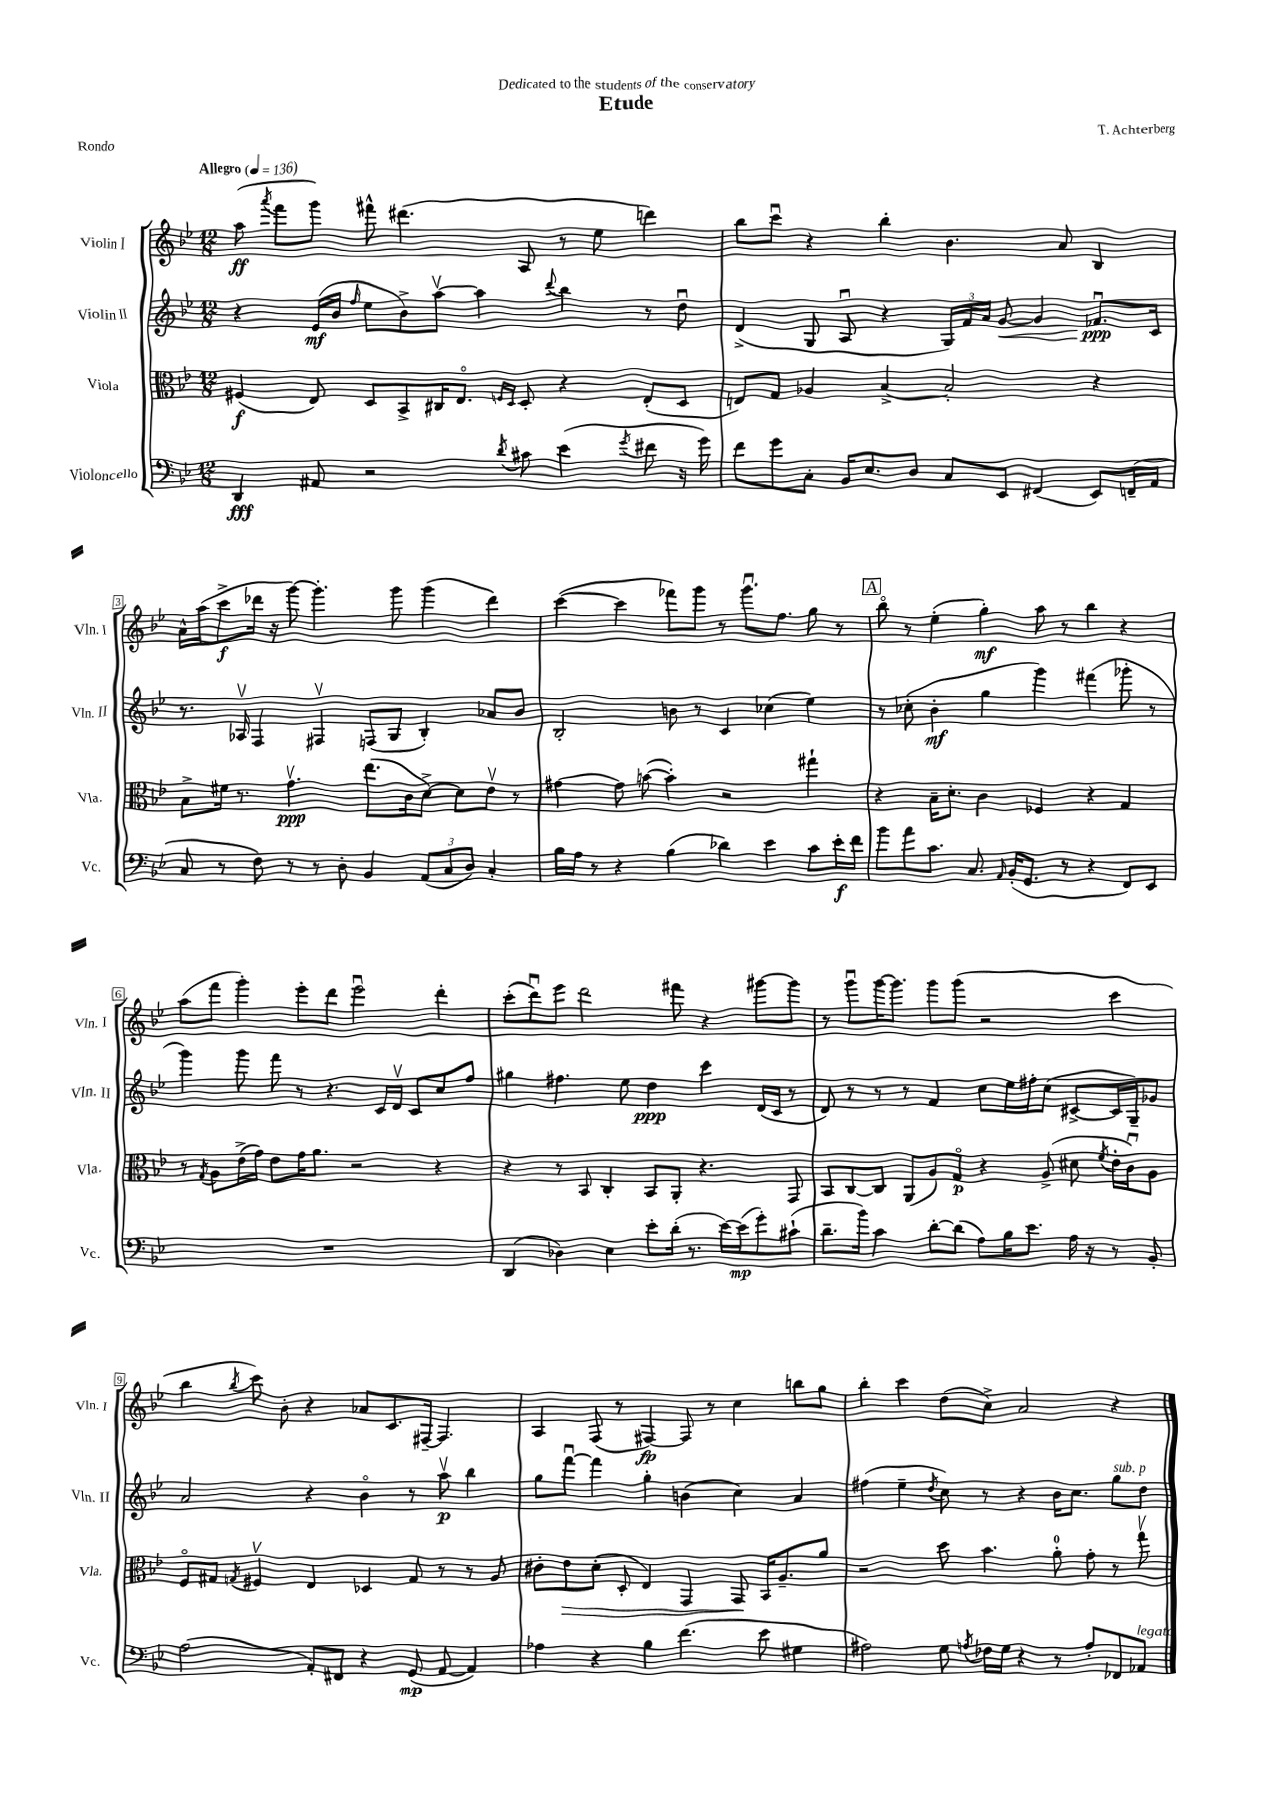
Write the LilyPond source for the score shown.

\header { title = "Etude" composer = "T. Achterberg" dedication = "Dedicated to the students of the conservatory" piece = "Rondo" }
<<
\new StaffGroup <<
\new Staff = "s0" \with { instrumentName = "Violin I" shortInstrumentName = "Vln. I" } {
    \clef treble \key bes \major \numericTimeSignature \time 12/8 \tempo "Allegro" 4 = 136
    \autoBeamOff a''8\ff( \acciaccatura { a'''8 } f'''8[ g'''8]) fis'''8-^ dis'''4.( a8 r8 ees''8 d'''4) |
    bes''8[ c'''8]\downbow r4 bes''4-. bes'4. a'8 bes4 |
    a'16[-^ a''16( c'''8->\f des'''16] r16 g'''8~) g'''4.-. g'''8 g'''4( des'''4) |
    c'''4~( c'''4 fes'''8[) g'''8] r8 g'''8.[\downbow f''8.] g''8 r8 |
    \mark \markup { \box "A" } bes''8\flageolet r8 ees''4-.( g''4-.\mf) a''8 r8 bes''4 r4 |
    a''8[( f'''8] g'''4-.) ees'''8[-. d'''8] ees'''2\downbow d'''4-. |
    c'''8[-.( d'''8\downbow) ees'''8] d'''2 fis'''8 r4 gis'''8[~ gis'''8] |
    r8 g'''8[\downbow g'''16~ g'''8.] g'''8[ g'''8]( r2 c'''4 |
    bes''4 \acciaccatura { bes''8 } c'''8) bes'8-. r4 aes'8[ c'8. fis16]~-- fis4. |
    a4 f8( r8 fis4~\fp) fis8 r8 c''4 b''8[ g''8] |
    bes''4-. c'''4 d''8[( c''8]->) a'2 r4 \bar "|." |
}
\new Staff = "s1" \with { instrumentName = "Violin II" shortInstrumentName = "Vln. II" } {
    \clef treble \key bes \major \numericTimeSignature \time 12/8
    \autoBeamOff r4 ees'16[\mf( bes'16] \grace { f''16 } ees''8[ bes'8->) a''8]~\upbow a''4 \appoggiatura { d'''8 } bes''4 r8 d''8\downbow |
    d'4->( g8 a8\downbow r4 \tuplet 3/2 { g16[) f'16 a'16] } g'8~\< g'4 fes'8.[\downbow\ppp\! c'16] |
    r8. aes16\upbow f4 fis4\upbow f8[( g8] bes4-.) aes'8[ bes'8] |
    bes2-. b'8 r8 c'4 ces''4( ees''4) |
    \mark \markup { \box "A" } r8 ces''8-.( bes'4-.\mf g''4 g'''4) fis'''4( ges'''8-. r8 |
    g'''4) g'''8 f'''8 r8 r4. c'16[ d'16]\upbow c'8[ c''8 f''8] |
    gis''4 fis''4. ees''8 d''4\ppp c'''4 d'16[( c'16] r8 |
    d'8) r8 r8 r8 f'4 c''8[ ees''16 fis''16-. c''8]( cis'8[~-> cis'16 g16--) ges'8] |
    a'2 r4 bes'4\flageolet r8 a''8\upbow\p bes''4 |
    g''8[ f'''8]~\downbow f'''4 g''4-. b'4( c''4) a'4 |
    fis''4( ees''4-- \acciaccatura { d''8 } c''8) r8 r4 bes'16[ c''8.] g''8[^\markup { \italic "sub. p" } d''8] \bar "|." |
}
\new Staff = "s2" \with { instrumentName = "Viola" shortInstrumentName = "Vla." } {
    \clef alto \key bes \major \numericTimeSignature \time 12/8
    \autoBeamOff fis4\f( ees8) d8[ bes,8-> cis16 ees8.]\flageolet \grace { f16[ d16] } d8-. r4 ees8[-.( d8] |
    e8[) g8] aes4 bes4~-> bes2-. r4 |
    bes8[-> fis'16] r8. g'4.\upbow\ppp ees''8.[( c'16 d'8]~->) d'8[ ees'8]\upbow r8 |
    gis'4~ gis'8 b'8~( b'4-.) r2 gis''4-! |
    \mark \markup { \box "A" } r4 bes16[-- d'8.]-. c'4 fes4 r4 g4 |
    r8 \acciaccatura { g8 } a8[ ees'16->( g'16]) ees'8[ g'16 a'8.] r2 r4 |
    r4 r8 bes,8 c4-. bes,8[ a,8]-. r4. g,8 |
    bes,8[ c8~ c8] a,8[( a8) g8]\flageolet\p r4 a8->( dis'8 \acciaccatura { f'8 } ees'16[-. c'16\downbow) a8] |
    f8[\flageolet gis8] \acciaccatura { g8 } fis4\upbow ees4 des4 g8 r8 r8 a8 |
    cis'8[-. ees'8\> d'8]-.( d8-. ees4) g,4 g,8\! bes,16[ a8.-- a'8] |
    r2 d''8 bes'4. a'8-0-. g'8-. r8 g''8\upbow \bar "|." |
}
\new Staff = "s3" \with { instrumentName = "Violoncello" shortInstrumentName = "Vc." } {
    \clef bass \key bes \major \numericTimeSignature \time 12/8
    \autoBeamOff d,4\fff ais,8 r2 \acciaccatura { d'8 } cis'8 ees'4( \acciaccatura { g'8 } fis'8 r16 g'16) |
    f'8[ g'8 c8]-. bes,16[ ees8. d8] c8[ ees,8] fis,4( ees,8[) f,16--( a,16] |
    c8 r8 f8) r8 r8 d8-. bes,4 \tuplet 3/2 { a,8[( c8 d8]) } c4-. |
    bes16[ a16] r8 r4 bes4( des'4) ees'4 c'8[ ees'16-.\f f'16] |
    \mark \markup { \box "A" } bes'8[ a'8 c'8.] c8. \grace { a,16 } bes,16[-.( g,8.] r8 r4 f,8[) ees,8] |
    R1. |
    d,4( des4) ees4 ees'8[-. d'16]-.( r8. ees'16[~) ees'16\mp( g'8-.) cis'8]-!( |
    d'8.[-- bes'16]) c'4 d'8[~-. d'8]( a8[) bes16 ees'8.] a16 r16 r8 bes,8-. |
    a2( a,8[-.) fis,8] r4 g,8\mp( a,8~ a,4) |
    aes4 r4 bes4 f'4.( ees'8 gis4 |
    ais2) g8 \acciaccatura { a8 } fes16[ g16] r4 r8 a8[-. fes,8 aes,8]^\markup { \italic "legato" } \bar "|." |
}
>>
>>
\layout { \context { \Score \override BarNumber.stencil = #(make-stencil-boxer 0.1 0.3 ly:text-interface::print) } }
